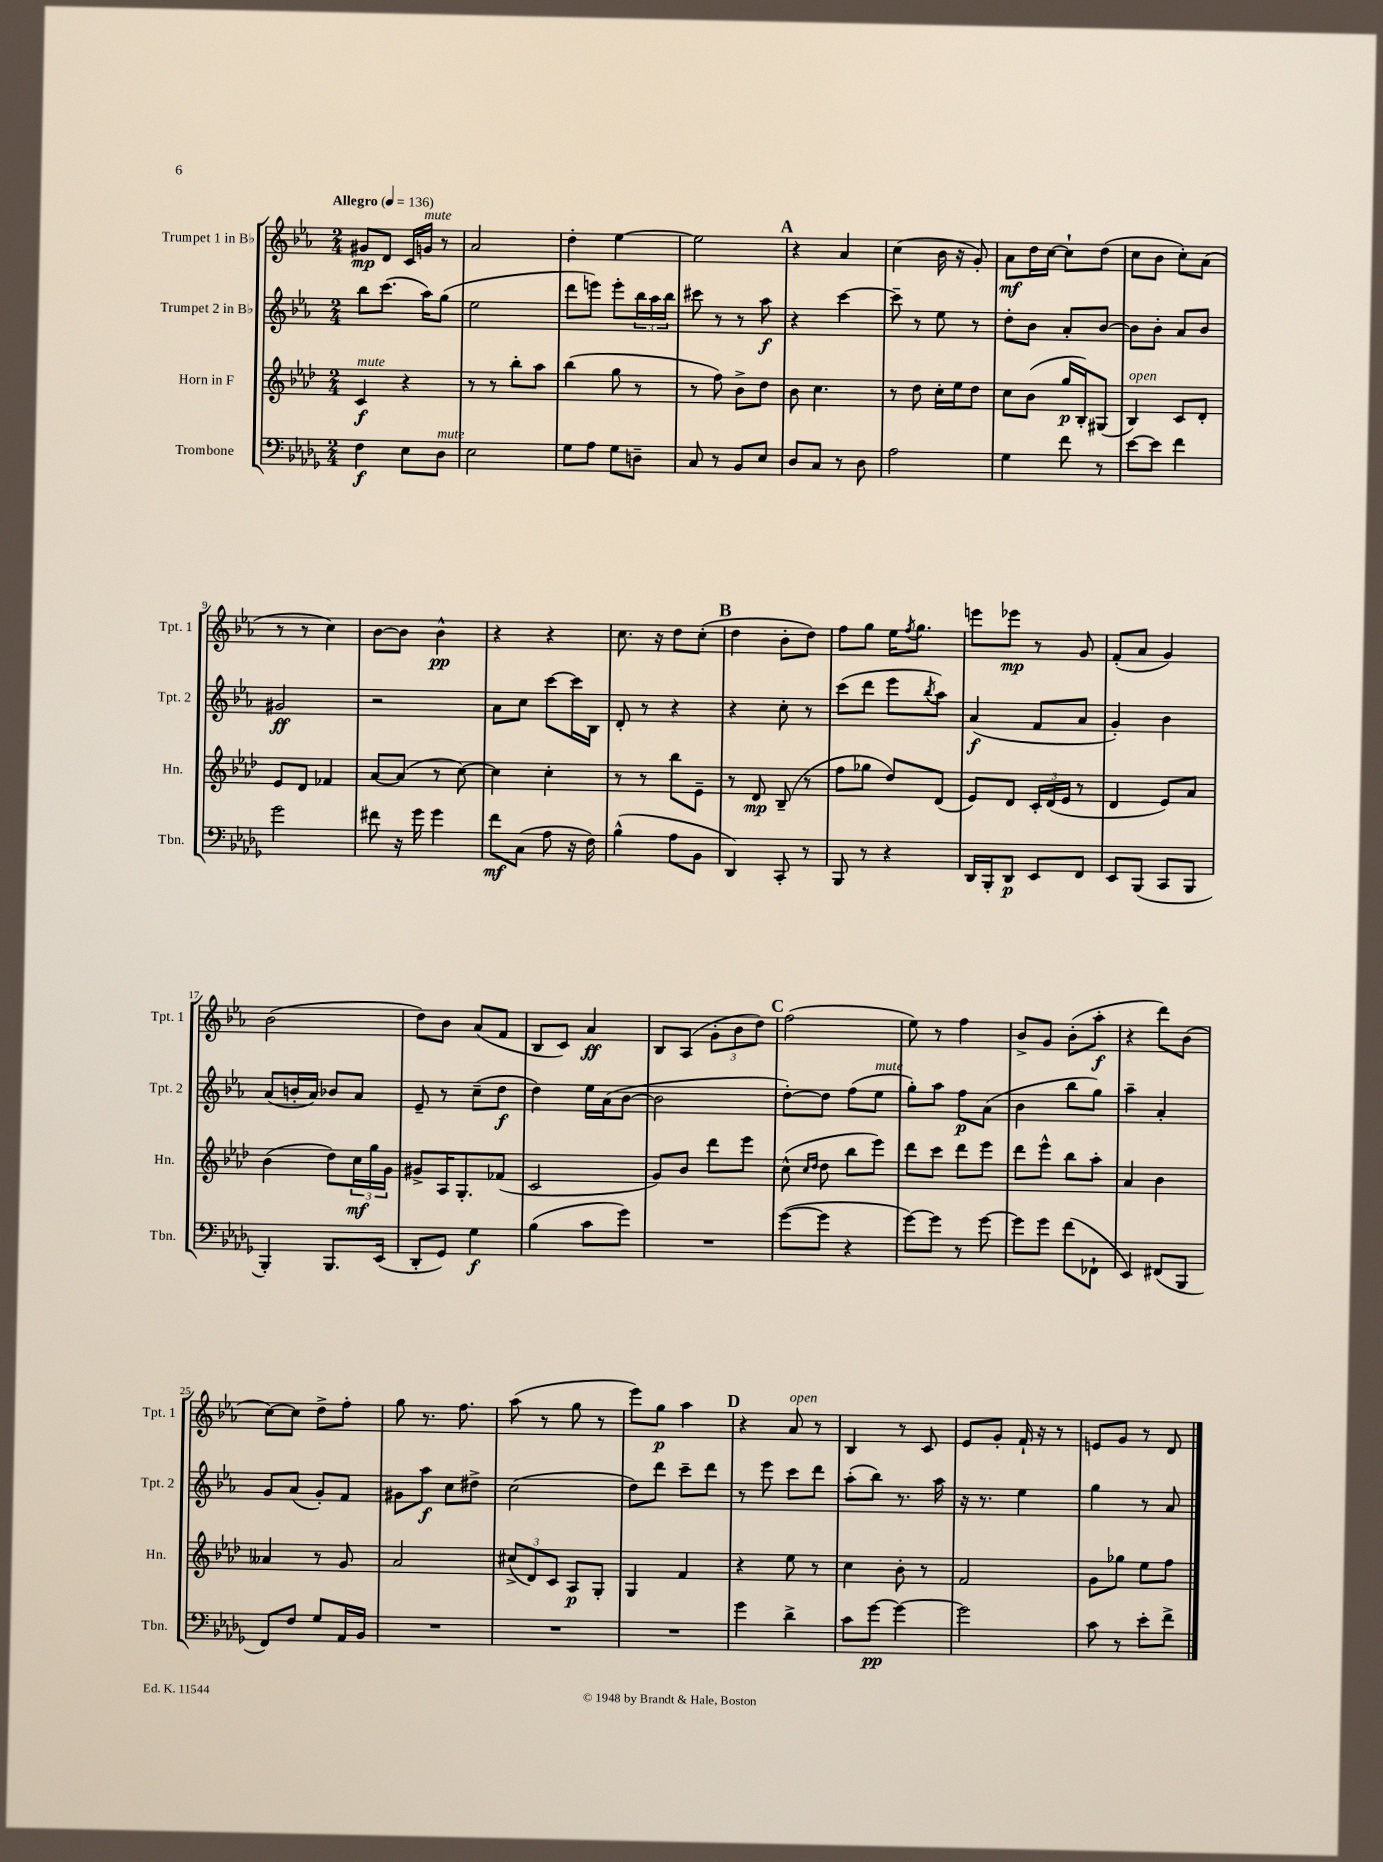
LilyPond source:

<<
\new StaffGroup <<
\new Staff = "s0" \with { instrumentName = "Trumpet 1 in Bb" shortInstrumentName = "Tpt. 1" } {
    \clef treble \key ees \major \numericTimeSignature \time 2/4 \tempo "Allegro" 4 = 136
    gis'8\mp d'8 c'16 g'16^\markup { \italic "mute" } r8 |
    aes'2 |
    d''4-. ees''4~ |
    ees''2 |
    \mark \markup { \bold "A" } r4 aes'4 |
    c''4( bes'16 r16 g'8-.) |
    aes'8\mf d''16 c''16~ c''8-! d''8( |
    c''8 bes'8 c''8-.) aes'8( |
    r8 r8 c''4) |
    bes'8~ bes'8 bes'4-^\pp |
    r4 r4 |
    c''8. r16 d''8 c''8-.( |
    \mark \markup { \bold "B" } d''4 bes'8-. d''8) |
    f''8 g''8 ees''16 \acciaccatura { f''8 } g''8. |
    e'''8 ees'''8\mp r8 g'8 |
    f'8-.( aes'8 g'4) |
    bes'2( |
    d''8) bes'8 aes'8( f'8 |
    bes8 c'8) aes'4\ff |
    bes8 aes8( \tuplet 3/2 { g'8-. bes'8 d''8) } |
    \mark \markup { \bold "C" } f''2( |
    ees''8) r8 f''4 |
    bes'8-> g'8 bes'8-.( aes''8-.\f |
    r4 d'''8) bes'8( |
    c''8~) c''8 d''8-> f''8-. |
    g''8 r8. f''8. |
    aes''8( r8 g''8 r8 |
    ees'''8) g''8\p aes''4 |
    \mark \markup { \bold "D" } r4 aes'8^\markup { \italic "open" } r8 |
    bes4 r8 c'8 |
    ees'8 g'8-. f'16-! r16 r8 |
    e'8 g'8 r8 d'8 \bar "|." |
}
\new Staff = "s1" \with { instrumentName = "Trumpet 2 in Bb" shortInstrumentName = "Tpt. 2" } {
    \clef treble \key ees \major \numericTimeSignature \time 2/4
    bes''8 c'''8.( aes''16) g''8( |
    ees''2 |
    d'''8 e'''8) e'''8-. \tuplet 3/2 { bes''16 aes''16 bes''16 } |
    cis'''8 r8 r8 aes''8\f |
    \mark \markup { \bold "A" } r4 c'''4~ |
    c'''8-- r8 ees''8 r8 |
    d''8-. bes'8 aes'8-. bes'8~ |
    bes'8 bes'8-. aes'8 bes'8 |
    gis'2\ff |
    r2 |
    aes'8 c''8 c'''8~ c'''16 bes16 |
    d'8-. r8 r4 |
    \mark \markup { \bold "B" } r4 c''8-. r8 |
    c'''8( d'''8 ees'''8 \acciaccatura { bes''8 } aes''8) |
    aes'4\f( f'8 aes'8 |
    g'4-.) bes'4 |
    aes'8( b'16-. aes'16) bes'8 aes'8 |
    ees'8-- r8 c''8--( d''8\f |
    d''4) ees''16 aes'16( bes'8~ |
    bes'2 |
    \mark \markup { \bold "C" } d''8~-.) d''8 f''8( ees''8^\markup { \italic "mute" } |
    g''8-.) aes''8 f''8\p aes'8( |
    bes'4 bes''8 g''8) |
    aes''4-- aes'4-. |
    g'8 aes'8( g'8-.) f'8 |
    gis'8 aes''8\f c''8 dis''8-> |
    c''2( |
    d''8) d'''8 c'''8-- d'''8 |
    \mark \markup { \bold "D" } r8 ees'''8 c'''8 d'''8 |
    aes''8-.( bes''8) r8. aes''16 |
    r16 r8. ees''4 |
    g''4 r8 aes'8 \bar "|." |
}
\new Staff = "s2" \with { instrumentName = "Horn in F" shortInstrumentName = "Hn." } {
    \clef treble \key aes \major \numericTimeSignature \time 2/4
    c'4\f^\markup { \italic "mute" } r4 |
    r8 r8 bes''8-. aes''8 |
    bes''4( g''8 r8 |
    r8 f''8) bes'8-> des''8 |
    \mark \markup { \bold "A" } bes'8 c''4. |
    r8 des''8 c''16-. ees''16 des''8 |
    c''8 bes'8( g''16\p bes16-.) gis8( |
    bes4^\markup { \italic "open" }) c'8 des'8-. |
    ees'8 des'8 fes'4 |
    aes'8~ aes'8( r8 c''8~) |
    c''4 c''4-. |
    r8 r8 bes''8 ees'8-- |
    \mark \markup { \bold "B" } r8 des'8\mp bes8--( r8 |
    f''8 ges''8 des''8) des'8( |
    ees'8) des'8 \tuplet 3/2 { c'16-. des'16( ees'16 } r8 |
    des'4 ees'8) aes'8 |
    bes'4( des''8) \tuplet 3/2 { c''16\mf g''16 g'16 } |
    gis'8-> aes16 g8.-. fes'8( |
    c'2 |
    g'8) bes'8 des'''8 ees'''8 |
    \mark \markup { \bold "C" } c''8-^( \grace { c''16 des''16 } des''8 bes''8 ees'''8) |
    des'''8 c'''8 des'''8 ees'''8 |
    des'''8 ees'''8-^ bes''8 aes''8-. |
    aes'4 bes'4 |
    aeses'4 r8 g'8 |
    aes'2 |
    \tuplet 3/2 { cis''8->( des'8) c'8 } aes8\p g8-. |
    g4 f'4 |
    \mark \markup { \bold "D" } r4 ees''8 r8 |
    c''4 bes'8-. r8 |
    f'2 |
    g'8 ges''8 ees''8 f''8 \bar "|." |
}
\new Staff = "s3" \with { instrumentName = "Trombone" shortInstrumentName = "Tbn." } {
    \clef bass \key des \major \numericTimeSignature \time 2/4
    f4\f ees8 des8^\markup { \italic "mute" } |
    ees2 |
    ges8 aes8 ges8 d8-- |
    c8 r8 bes,8 ees8 |
    \mark \markup { \bold "A" } des8 c8 r8 des8 |
    aes2 |
    ges4 f'8 r8 |
    ees'8~ ees'8 f'4 |
    ges'2 |
    fis'8 r16 ges'16 ges'4 |
    f'8\mf c8( aes8 r16 f16) |
    bes4-^( aes8 bes,8 |
    \mark \markup { \bold "B" } des,4) c,8-. r8 |
    bes,,8 r8 r4 |
    des,16 bes,,16-. des,8\p ees,8 f,8 |
    ees,8 bes,,8( c,8 bes,,8 |
    bes,,4-.) bes,,8. ees,16( |
    des,8-. ges,8) ges4\f |
    bes4( c'8 ges'8) |
    R2 |
    \mark \markup { \bold "C" } ges'8~( ges'8 r4 |
    ges'8~) ges'8 r8 ges'8~ |
    ges'8 ges'8 f'8( fes,8-! |
    ees,4) fis,8( bes,,8 |
    f,8) f8 ges8 aes,16 bes,16 |
    R2 |
    R2 |
    R2 |
    \mark \markup { \bold "D" } ges'4 des'4-> |
    c'8 ges'8~\pp ges'4~ |
    ges'2 |
    c'8 r8 ees'8-. f'8-> \bar "|." |
}
>>
>>
